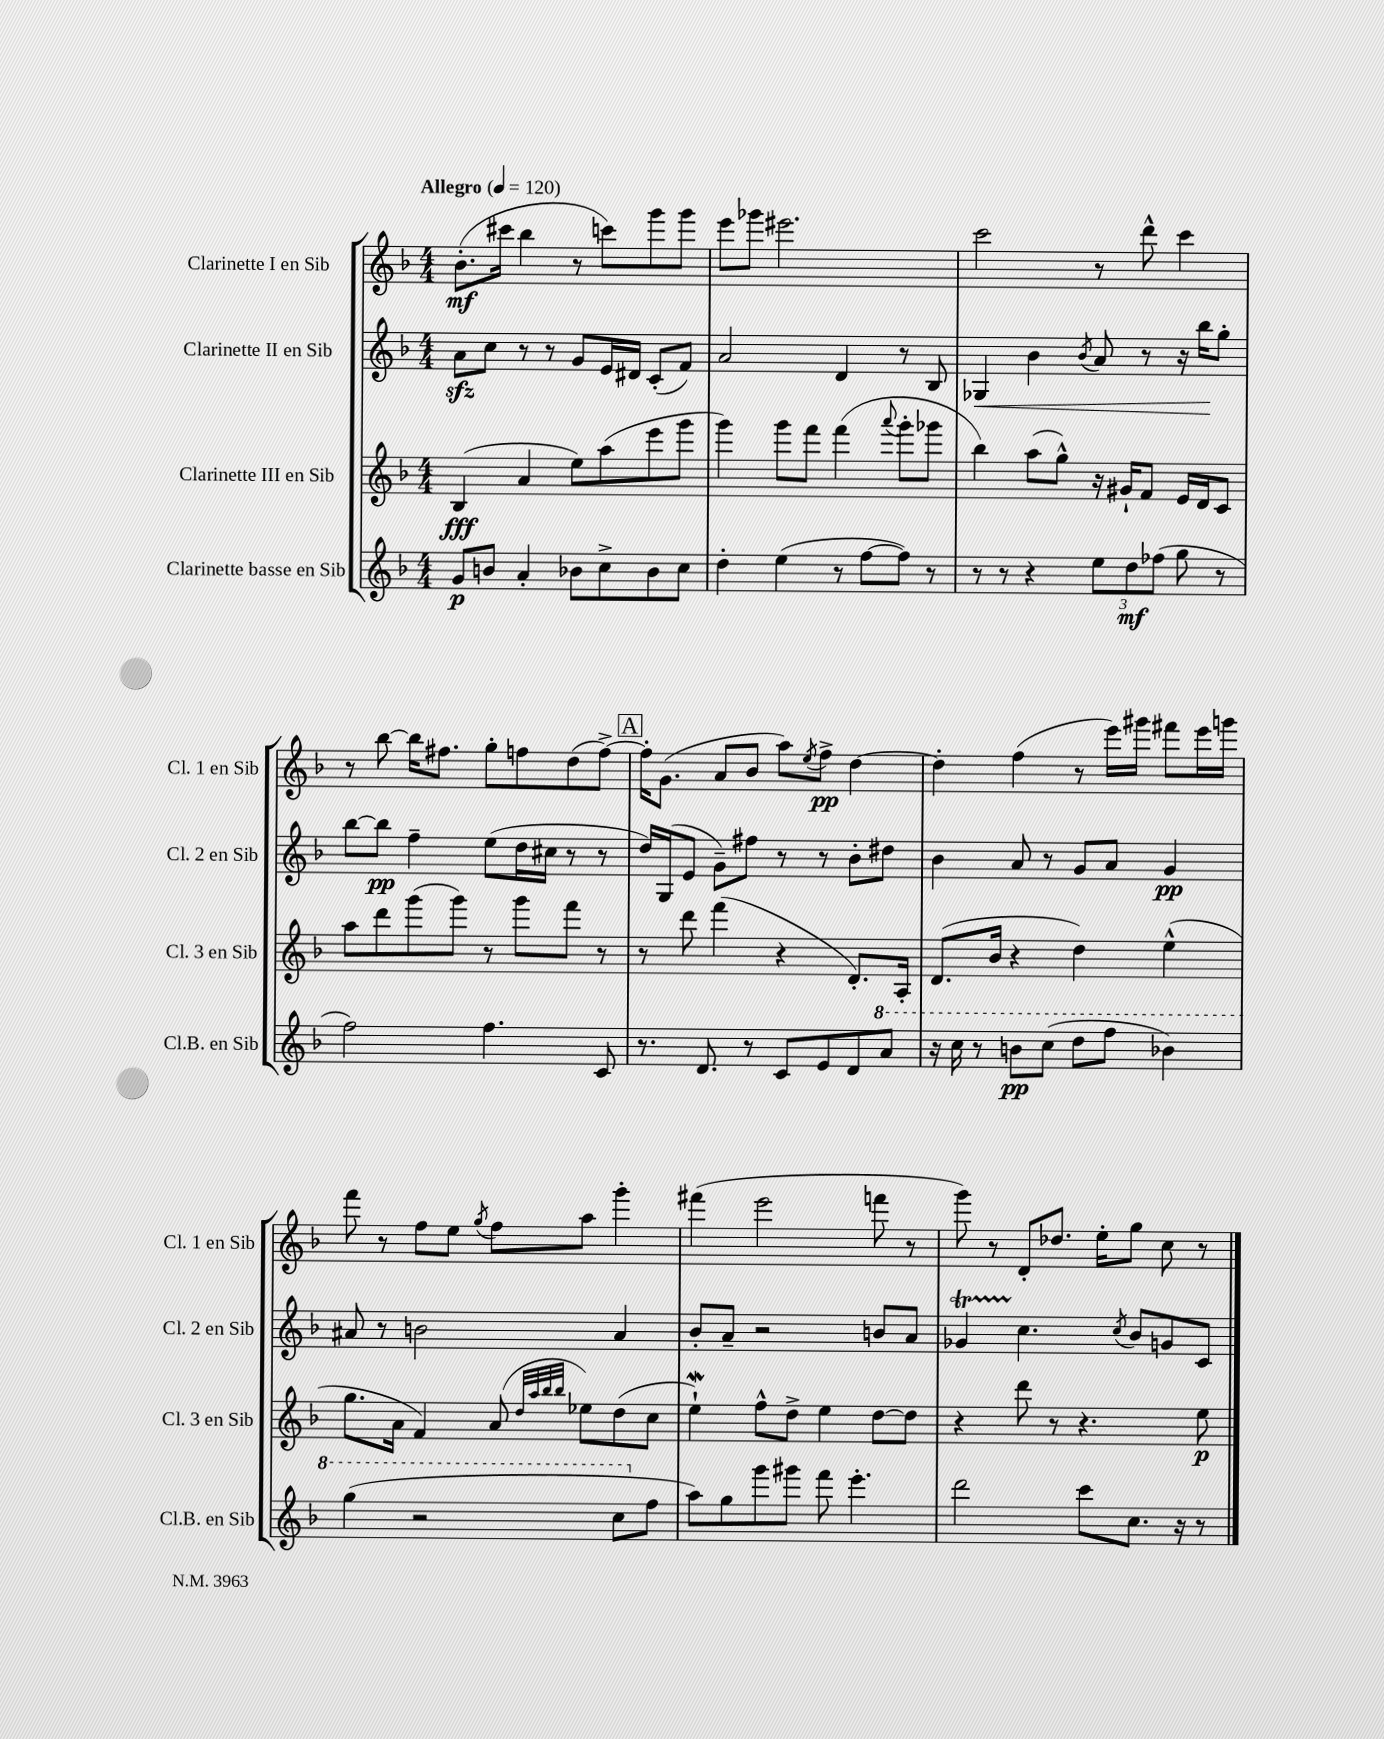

**kern	**dynam	**kern	**dynam	**kern	**dynam	**kern	**dynam
*part4	*part4	*part3	*part3	*part2	*part2	*part1	*part1
*staff4	*staff4	*staff3	*staff3	*staff2	*staff2	*staff1	*staff1
*I"Clarinette basse en Sib	*	*I"Clarinette III en Sib	*	*I"Clarinette II en Sib	*	*I"Clarinette I en Sib	*
*I'Cl.B. en Sib	*	*I'Cl. 3 en Sib	*	*I'Cl. 2 en Sib	*	*I'Cl. 1 en Sib	*
*clefG2	*	*clefG2	*	*clefG2	*	*clefG2	*
*k[b-]	*	*k[b-]	*	*k[b-]	*	*k[b-]	*
*M4/4	*	*M4/4	*	*M4/4	*	*M4/4	*
*MM120	*	*MM120	*	*MM120	*	*MM120	*
=1	=1	=1	=1	=1	=1	=1	=1
!	!	!	!	!	!	!LO:TX:a:B:t=Allegro	!
8g/L	p	(4B-/	fff	8azz\L	.	(8.b-'\L	mf
8bn/J	.	.	.	8cc\J	.	.	.
.	.	.	.	.	.	16ccc#X\Jk	.
4a'/	.	4a/	.	8r	.	4bb-\	.
.	.	.	.	8r	.	.	.
8b-X\L	.	8ee\L)	.	8g/L	.	8r	.
8cc^\	.	(8aa\	.	16e/L	.	8cccn\L)	.
.	.	.	.	16d#X/JJ	.	.	.
8b-\	.	8eee\	.	(8c'/L	.	8ggg\	.
8cc\J	.	8ggg\J	.	8f/J)	.	8ggg\J	.
=2	=2	=2	=2	=2	=2	=2	=2
4dd'\	.	4ggg\)	.	2a/	.	8eee\L	.
.	.	.	.	.	.	8ggg-X\J	.
(4ee\	.	8ggg\L	.	.	.	2.eee#X\	.
.	.	8fff\J	.	.	.	.	.
8r	.	(4fff\	.	4d/	.	.	.
[8ff\L	.	.	.	.	.	.	.
.	.	8qqaaa/	.	.	.	.	.
8ff\J])	.	8ggg'\L	.	8r	.	.	.
8r	.	8ggg-X\J	.	8B-/	.	.	.
=3	=3	=3	=3	=3	=3	=3	=3
!	!	!	!	!	!LO:HP:b	!	!
8r	.	4bb-\)	.	4G-X/	<	2ccc\	.
8r	.	.	.	.	.	.	.
4r	.	(8aa\L	.	4b-\	.	.	.
.	.	8gg^^\J)	.	.	.	.	.
.	.	.	.	8qb-/	.	.	.
12ee\L	.	16r	.	8a/	.	8r	.
.	.	16g#X`/KL	.	.	.	.	.
12dd\	mf	.	.	.	.	.	.
.	.	8f/J	.	8r	.	8ddd^^\	.
(12ff-X\J	.	.	.	.	.	.	.
8gg\	.	16e/LL	.	16r	.	4ccc\	.
.	.	16d/J	.	16bb-\KL	.	.	.
8r	.	8c/J	.	8gg'\J	[	.	.
!!LO:LB:g=z
=4	=4	=4	=4	=4	=4	=4	=4
2ff\)	.	8aa\L	.	[8bb-\L	.	8r	.
.	.	8ddd\	.	8bb-\J]	pp	[8bb-\	.
.	.	(8ggg\	.	4ff~\	.	16bb-\KL]	.
.	.	.	.	.	.	8.ff#X\J	.
.	.	8ggg\J)	.	.	.	.	.
4.ff\	.	8r	.	(8ee\L	.	8gg'\L	.
.	.	8ggg\L	.	16dd\L	.	8ffn\	.
.	.	.	.	16cc#X\JJ	.	.	.
.	.	8fff\J	.	8r	.	(8dd\	.
8c/	.	8r	.	8r	.	[8ff^\J)	.
!!LO:REH:place=s1:t=A
=5	=5	=5	=5	=5	=5	=5	=5
8.r	.	8r	.	16dd/LL)	.	16ff'\KL]	.
.	.	.	.	(16G/J	.	(8.g\J	.
.	.	8ddd\	.	8e/J	.	.	.
8.d/	.	.	.	.	.	.	.
.	.	(4fff\	.	8g~\L)	.	8a/L	.
8r	.	.	.	8ff#X\J	.	8b-/J	.
8c/L	.	4r	.	8r	.	8aa\L)	.
.	.	.	.	.	.	8qee/	.
8e/	.	.	.	8r	.	8ff^\J	pp
8d/	.	8.d'/L)	.	8b-'\L	.	[4dd\	.
*8va	*	*	*	*	*	*	*
8aa/J	.	.	.	8dd#X\J	.	.	.
.	.	16A'/Jk	.	.	.	.	.
=6	=6	=6	=6	=6	=6	=6	=6
16r	.	(8.d/L	.	4b-\	.	4dd'\]	.
16ccc\	.	.	.	.	.	.	.
8r	.	.	.	.	.	.	.
.	.	16b-/Jk	.	.	.	.	.
8bbn\L	pp	4r	.	8a/	.	(4ff\	.
(8ccc\J	.	.	.	8r	.	.	.
8ddd\L	.	4dd\)	.	8g/L	.	8r	.
8fff\J	.	.	.	8a/J	.	16eee\LL)	.
.	.	.	.	.	.	16ggg#X\JJ	.
4bb-X\)	.	(4ee^^\	.	4g/	pp	8fff#X\L	.
.	.	.	.	.	.	16eee\L	.
.	.	.	.	.	.	16gggn\JJ	.
!!LO:LB:g=z
=7	=7	=7	=7	=7	=7	=7	=7
(4ggg\	.	8.gg\L	.	8a#X/	.	8fff\	.
.	.	.	.	8r	.	8r	.
.	.	16a\Jk	.	.	.	.	.
2r	.	4f/)	.	2bn\	.	8ff\L	.
.	.	.	.	.	.	8ee\J	.
.	.	.	.	.	.	8qgg/	.
.	.	(8a/	.	.	.	8ff\L	.
.	.	32qqdd/LLL	.	.	.	.	.
.	.	32qqaa/	.	.	.	.	.
.	.	32qqbb-/	.	.	.	.	.
.	.	32qqbb-/JJJ	.	.	.	.	.
.	.	8ee-X\L)	.	.	.	8aa\J	.
8ccc\L	.	(8dd\	.	4a#/	.	4ggg'\	.
*X8va	*	*	*	*	*	*	*
8ff\J	.	8cc\J	.	.	.	.	.
=8	=8	=8	=8	=8	=8	=8	=8
8aa\L)	.	4eeW`\)	.	8b-'/L	.	(4fff#X\	.
8gg\	.	.	.	8a~/J	.	.	.
8ggg\	.	8ff^^\L	.	2r	.	2eee\	.
8ggg#X\J	.	8dd^\J	.	.	.	.	.
8fff\	.	4ee\	.	.	.	.	.
4.eee'\	.	.	.	.	.	.	.
.	.	[8dd\L	.	8bn/L	.	8fffn\	.
.	.	8dd\J]	.	8a/J	.	8r	.
=9	=9	=9	=9	=9	=9	=9	=9
2ddd\	.	4r	.	4g-XT/	.	8ggg\)	.
.	.	.	.	.	.	8r	.
.	.	8ddd\	.	4.cc\	.	8d'/L	.
.	.	8r	.	.	.	8.dd-X/J	.
8ccc\L	.	4.r	.	.	.	.	.
.	.	.	.	.	.	16ee'\KL	.
.	.	.	.	8qcc/	.	.	.
8.cc\J	.	.	.	8b-/L	.	8gg\J	.
.	.	.	.	8gn/	.	8cc\	.
16r	.	.	.	.	.	.	.
8r	.	8ee\	p	8c/J	.	8r	.
==	==	==	==	==	==	==	==
*-	*-	*-	*-	*-	*-	*-	*-
